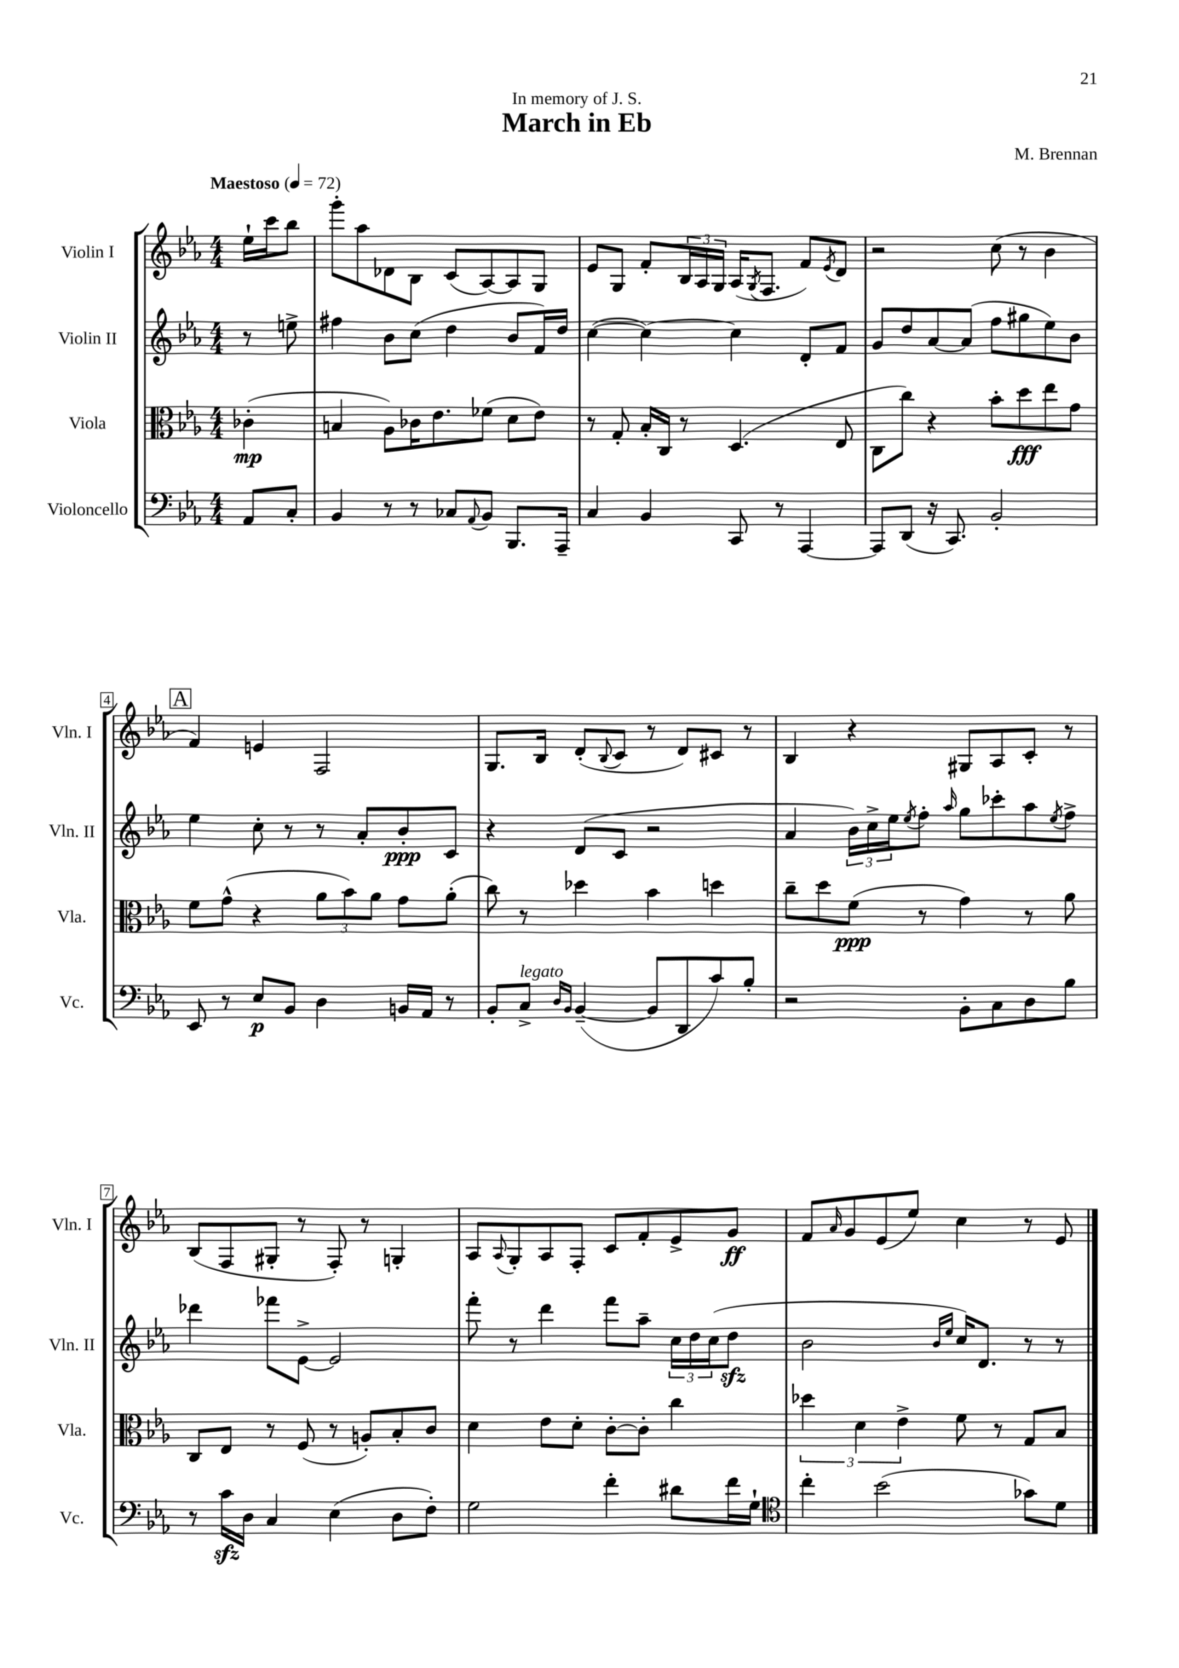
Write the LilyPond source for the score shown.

\header { title = "March in Eb" composer = "M. Brennan" dedication = "In memory of J. S." }
<<
\new StaffGroup <<
\new Staff = "s0" \with { instrumentName = "Violin I" shortInstrumentName = "Vln. I" } {
    \clef treble \key ees \major \numericTimeSignature \time 4/4 \partial 4 \tempo "Maestoso" 4 = 72
    ees''16-! c'''16 bes''8 |
    g'''8-. aes''8 des'8 bes8 c'8( aes8~) aes8 g8 |
    ees'8 g8 f'8-. \tuplet 3/2 { bes16 aes16 g16 } aes16( \acciaccatura { g8 } f8. f'8) \acciaccatura { ees'8 } d'8 |
    r2 c''8( r8 bes'4 |
    \mark \markup { \box "A" } f'4) e'4 f2 |
    g8. bes16 d'8-.( \appoggiatura { bes8 } c'8 r8 d'8) cis'8 r8 |
    bes4 r4 gis8 aes8 c'8-. r8 |
    bes8( f8 gis8-. r8 f8-.) r8 g4-. |
    aes8 \appoggiatura { aes8 } g8-. aes8 f8-. c'8 f'8-. ees'8-> g'8\ff |
    f'8 \grace { aes'16 } g'8 ees'8( ees''8) c''4 r8 ees'8 \bar "|." |
}
\new Staff = "s1" \with { instrumentName = "Violin II" shortInstrumentName = "Vln. II" } {
    \clef treble \key ees \major \numericTimeSignature \time 4/4 \partial 4
    r8 e''8-> |
    fis''4 bes'8 c''8( d''4 bes'8 f'16) d''16 |
    c''4~( c''4~) c''4 d'8-. f'8 |
    g'8 d''8 aes'8~ aes'8( f''8 gis''8 ees''8) bes'8 |
    \mark \markup { \box "A" } ees''4 c''8-. r8 r8 aes'8-. bes'8-.\ppp c'8 |
    r4 d'8( c'8 r2 |
    aes'4 \tuplet 3/2 { bes'16) c''16-> ees''16 } \acciaccatura { ees''8 } f''8-. \grace { aes''16 } g''8 ces'''8-. aes''8 \acciaccatura { ees''8 } f''8-> |
    des'''4 fes'''8 ees'8~-> ees'2 |
    f'''8-. r8 d'''4 f'''8 aes''8-- \tuplet 3/2 { c''16 d''16 c''16( } d''8\sfz |
    bes'2 \grace { bes'16 ees''16 } c''16) d'8. r8 r8 \bar "|." |
}
\new Staff = "s2" \with { instrumentName = "Viola" shortInstrumentName = "Vla." } {
    \clef alto \key ees \major \numericTimeSignature \time 4/4 \partial 4
    ces'4-.\mp( |
    b4 aes8) ces'16 ees'8. fes'8( d'8 ees'8) |
    r8 g8-. bes16-. c16 r8 d4.( ees8 |
    c8 c''8) r4 bes'8-. d''8\fff ees''8 g'8 |
    \mark \markup { \box "A" } f'8 g'8-^( r4 \tuplet 3/2 { aes'8 bes'8) aes'8 } g'8 aes'8-.( |
    c''8) r8 des''4 bes'4 d''4 |
    c''8-- d''8 f'8\ppp( r8 g'4) r8 aes'8 |
    c8 ees8 r8 f8( r8 a8-.) bes8-. c'8 |
    d'4 ees'8 d'8-. c'8~-. c'8-. c''4 |
    \tuplet 3/2 { des''4 d'4 ees'4-> } f'8 r8 g8 bes8 \bar "|." |
}
\new Staff = "s3" \with { instrumentName = "Violoncello" shortInstrumentName = "Vc." } {
    \clef bass \key ees \major \numericTimeSignature \time 4/4 \partial 4
    aes,8 c8-. |
    bes,4 r8 r8 ces8 \appoggiatura { aes,8 } bes,8 bes,,8. aes,,16-- |
    c4 bes,4 c,8 r8 aes,,4~ |
    aes,,8 d,8( r16 c,8.) bes,2-. |
    \mark \markup { \box "A" } ees,8 r8 ees8\p bes,8 d4 b,16 aes,16 r8 |
    bes,8-. c8->^\markup { \italic "legato" } \grace { d16 bes,16 } bes,4~--( bes,8 d,8 c'8) bes8-. |
    r2 bes,8-. c8 d8 bes8 |
    r8 c'16\sfz d16 c4 ees4( d8 f8-.) |
    g2 f'4-. dis'8 f'16 g16-! |
    \clef tenor c''4-. bes'2( ges'8) d'8 \bar "|." |
}
>>
>>
\layout { \context { \Score \override BarNumber.stencil = #(make-stencil-boxer 0.1 0.3 ly:text-interface::print) } }
